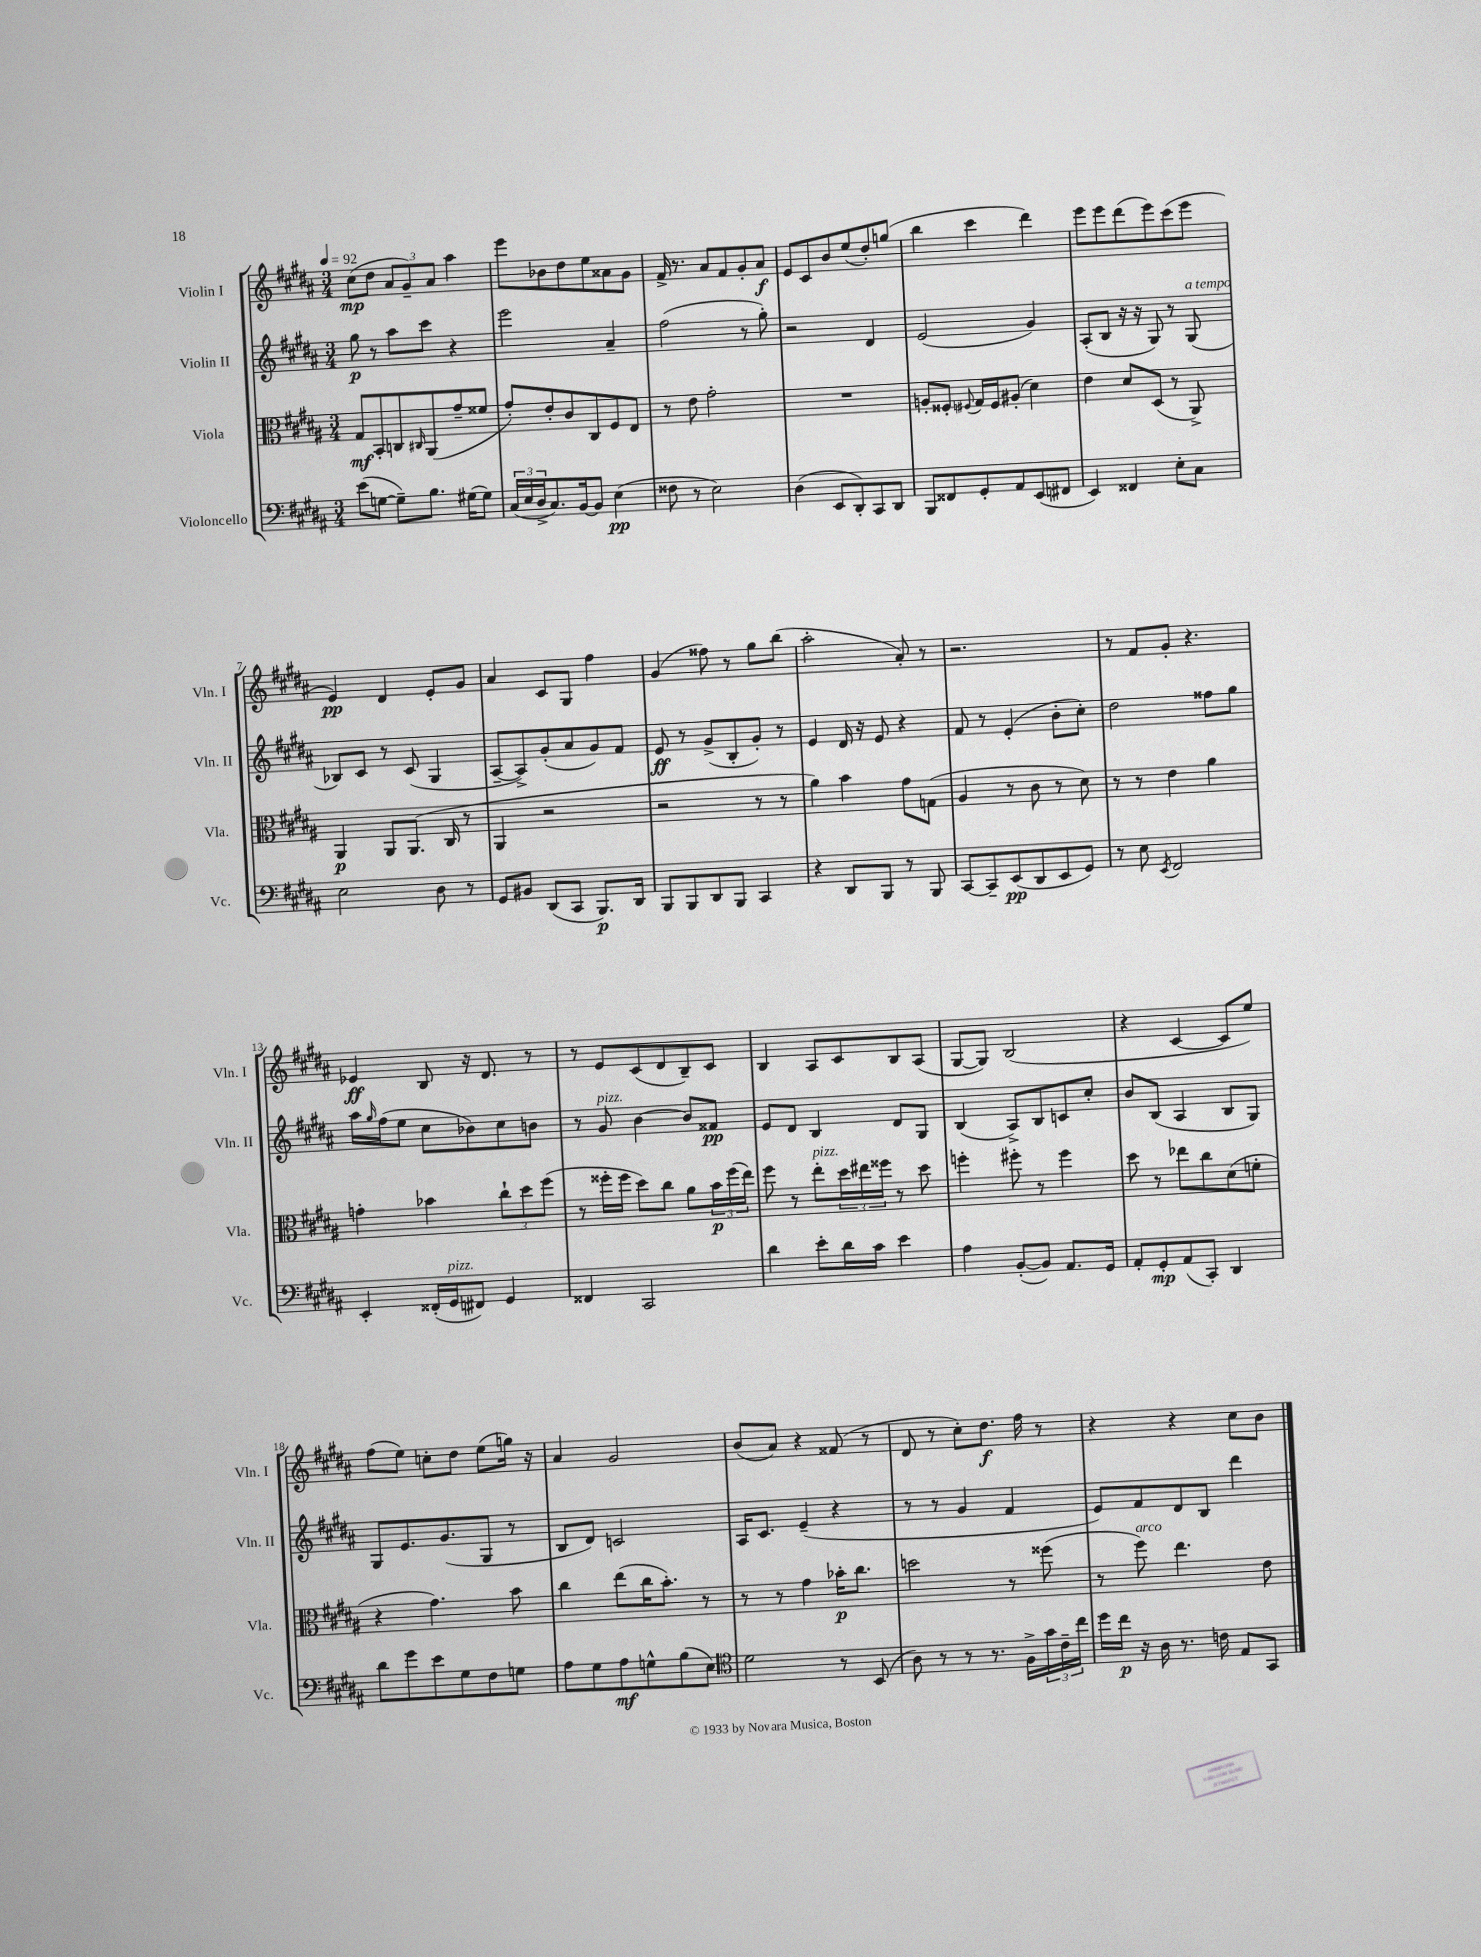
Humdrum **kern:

**kern	**kern	**kern	**kern
*staff4	*staff3	*staff2	*staff1
*clefF4	*clefC3	*clefG2	*clefG2
*k[f#c#g#d#a#]	*k[f#c#g#d#a#]	*k[f#c#g#d#a#]	*k[f#c#g#d#a#]
*M3/4	*M3/4	*M3/4	*M3/4
*MM92	*MM92	*MM92	*MM92
(8e	8G#	8gg#	(8cc#
[8G	8BB'	8r	8dd#
8G~])	8C	8aa#	12a#
.	.	.	12g#~)
.	16qqC#	.	.
8.B	(8AA#	8ccc#	.
.	.	.	12a#
.	8g#~	4r	4aa#
(16G#	.	.	.
8G#)	8f##	.	.
=	=	=	=
(24C#	8g#')	2eee	8eee
24E	.	.	.
24D#^	.	.	.
8.C#)	8e'	.	8b-
.	8c#	.	8dd#
[16BB	.	.	.
8BB]	8C#	.	8ee
(4E	8F#	4a#~	8a##
.	8E	.	8g#
=	=	=	=
8F##	8r	(2ff#	16f#^
.	.	.	8.r
8r	8e	.	.
2E)	2g#'	.	8a#
.	.	.	8f#
.	.	8r	8g#'
.	.	8gg#')	8a#
=	=	=	=
(4D#	2.r	2r	8e
.	.	.	8c#
8EE	.	.	8b
8DD#')	.	.	(8ee
8CC#	.	4d#	8dd#')
8DD#	.	.	(8gg
=	=	=	=
8BBB	8A'	(2e	4bb
8FF##	8F##'	.	.
.	8qqF#	.	.
8GG#'	16G#	.	4ccc#
.	16F#	.	.
8AA#	(8A#'	.	.
(8EE	4d#)	4g#)	4ddd#)
8FF#	.	.	.
=	=	=	=
4EE)	4e	(8A#'	8eee
.	.	8B	8eee
4FF##	8d#	16r	(8ddd#
.	.	16r	.
.	(8D#	8G#)	8eee)
8E'	8r	8r	(8ccc#
8C#	8AA#^)	(8G#	8eee
=	=	=	=
2E	4AA#	8B-)	4e)
.	.	8c#	.
.	8AA#	8r	4d#
.	(8.AA#	(8c#	.
8D#	.	4G#	8e'
.	16C#	.	.
8r	8r	.	8g#
=	=	=	=
8GG#	4AA#	[8A#~	4a#
8BB#	.	8A#^])	.
(8DD#	2r	(8g#'	8c#
8CC#	.	8a#	8G#
8.BBB)	.	8g#)	4ff#
.	.	8f#	.
16DD#	.	.	.
=	=	=	=
8BBB	2r	8e	(4g#
8BBB	.	8r	.
8DD#	.	(8g#^	8ff##)
8BBB	.	8B'	8r
4CC#	8r	8g#')	8gg#
.	8r	8r	(8bb
=	=	=	=
4r	4a#)	4e	2aa#'
8DD#	4b	16d#	.
.	.	16r	.
8BBB	.	8e	.
8r	8g#	4r	8a#')
8BBB	(8G	.	8r
=	=	=	=
[8CC#	4A#	8f#	2.r
8CC#~]	.	8r	.
(8EE	8r	(4e'	.
8DD#	8c#	.	.
8EE	8r	8b'	.
8GG#)	8d#)	8cc#')	.
=	=	=	=
8r	8r	2dd#	8r
8E	8r	.	8f#
8qEE	.	.	.
2FF#	4e	.	8g#'
.	.	.	4.r
.	4a#	8ff##	.
.	.	8gg#	.
=	=	=	=
4EE'	4g'	16aa#	4e-
.	.	16qqgg#	.
.	.	(16ff#	.
.	.	8ee	.
(16FF##'	4b-	8cc#	8B
16GG#	.	.	.
8FF#)	.	8b-)	16r
.	.	.	8.d#
4GG#	12cc#`	8cc#	.
.	12dd#	.	.
.	.	8b	8r
.	(12ff#	.	.
=	=	=	=
4FF##	8r	8r	8r
.	16ff##'	8g#	8e
.	16ff##	.	.
2CC#	8dd#)	[4b	(8c#
.	8cc#	.	8d#
.	8a#	8b]	8B~)
.	24b	8f##	8c#
.	(24ff##	.	.
.	24ee)	.	.
=	=	=	=
4d#	8ff#	8e	4B
.	8r	8d#	.
8e'	8ee'	4B	8A#
16d#	24dd#	.	8c#
.	24ee#	.	.
16c#	.	.	.
.	24ff##	.	.
4e	8r	8d#	8B
.	8dd#	8G#	(8A#
=	=	=	=
4A#	4ff'	(4B	[8G#
.	.	.	8G#])
([8BB'	8ff#'	8A#^)	(2B
8BB])	8r	8B	.
8.AA#	4ff#	8c	.
.	.	8cc#'	.
16GG#	.	.	.
=	=	=	=
8AA#'	8dd#	8b	4r
8GG#'	8r	(8B	.
(8AA#	8ee-	4A#	[4c#
8CC#')	8cc#	.	.
4DD#	(8d#	8B	8c#]
.	8f'	8G#)	8ee)
=	=	=	=
8d#	4r	8G#	(8ff#
8g#	.	8.e	8ee)
8e	4.g#)	.	8cc'
.	.	(8.g#	.
8G#	.	.	8dd#
8F#	.	8G#	(8ee
8G	8b	8r	16gg)
.	.	.	16r
=	=	=	=
8A#	4cc#	8B	4a#
8G#	.	8d#)	.
8A#	(8ee	2c	2g#
8G^^	16cc#	.	.
.	8.b')	.	.
(8B	.	.	.
8E)	8r	.	.
=	=	=	=
*clefC4	*	*	*
2d#	8r	16A#	(8b
.	.	8.c#	.
.	8r	.	8a#)
.	4g#	(4e~	4r
8r	16b-'	4r	(8f##
.	8.cc#	.	.
(8BB	.	.	8r
=	=	=	=
8A#)	2dd	8r	8d#
8r	.	8r	8r
8r	.	4g#	8cc#')
8.r	.	.	8.dd#
.	8r	4f#	.
16F#^	.	.	16ff#
24g#	(8ff##	.	8r
24c#~	.	.	.
24cc#	.	.	.
=	=	=	=
16dd#	8r	8e)	4r
16cc#	.	.	.
16r	8ff#)	8f#	.
16A#	.	.	.
8.r	4.ee	8d#	4r
.	.	8B	.
16c	.	.	.
8E	.	4ddd#	8cc#
8GG#	8e	.	8b
==	==	==	==
*-	*-	*-	*-
